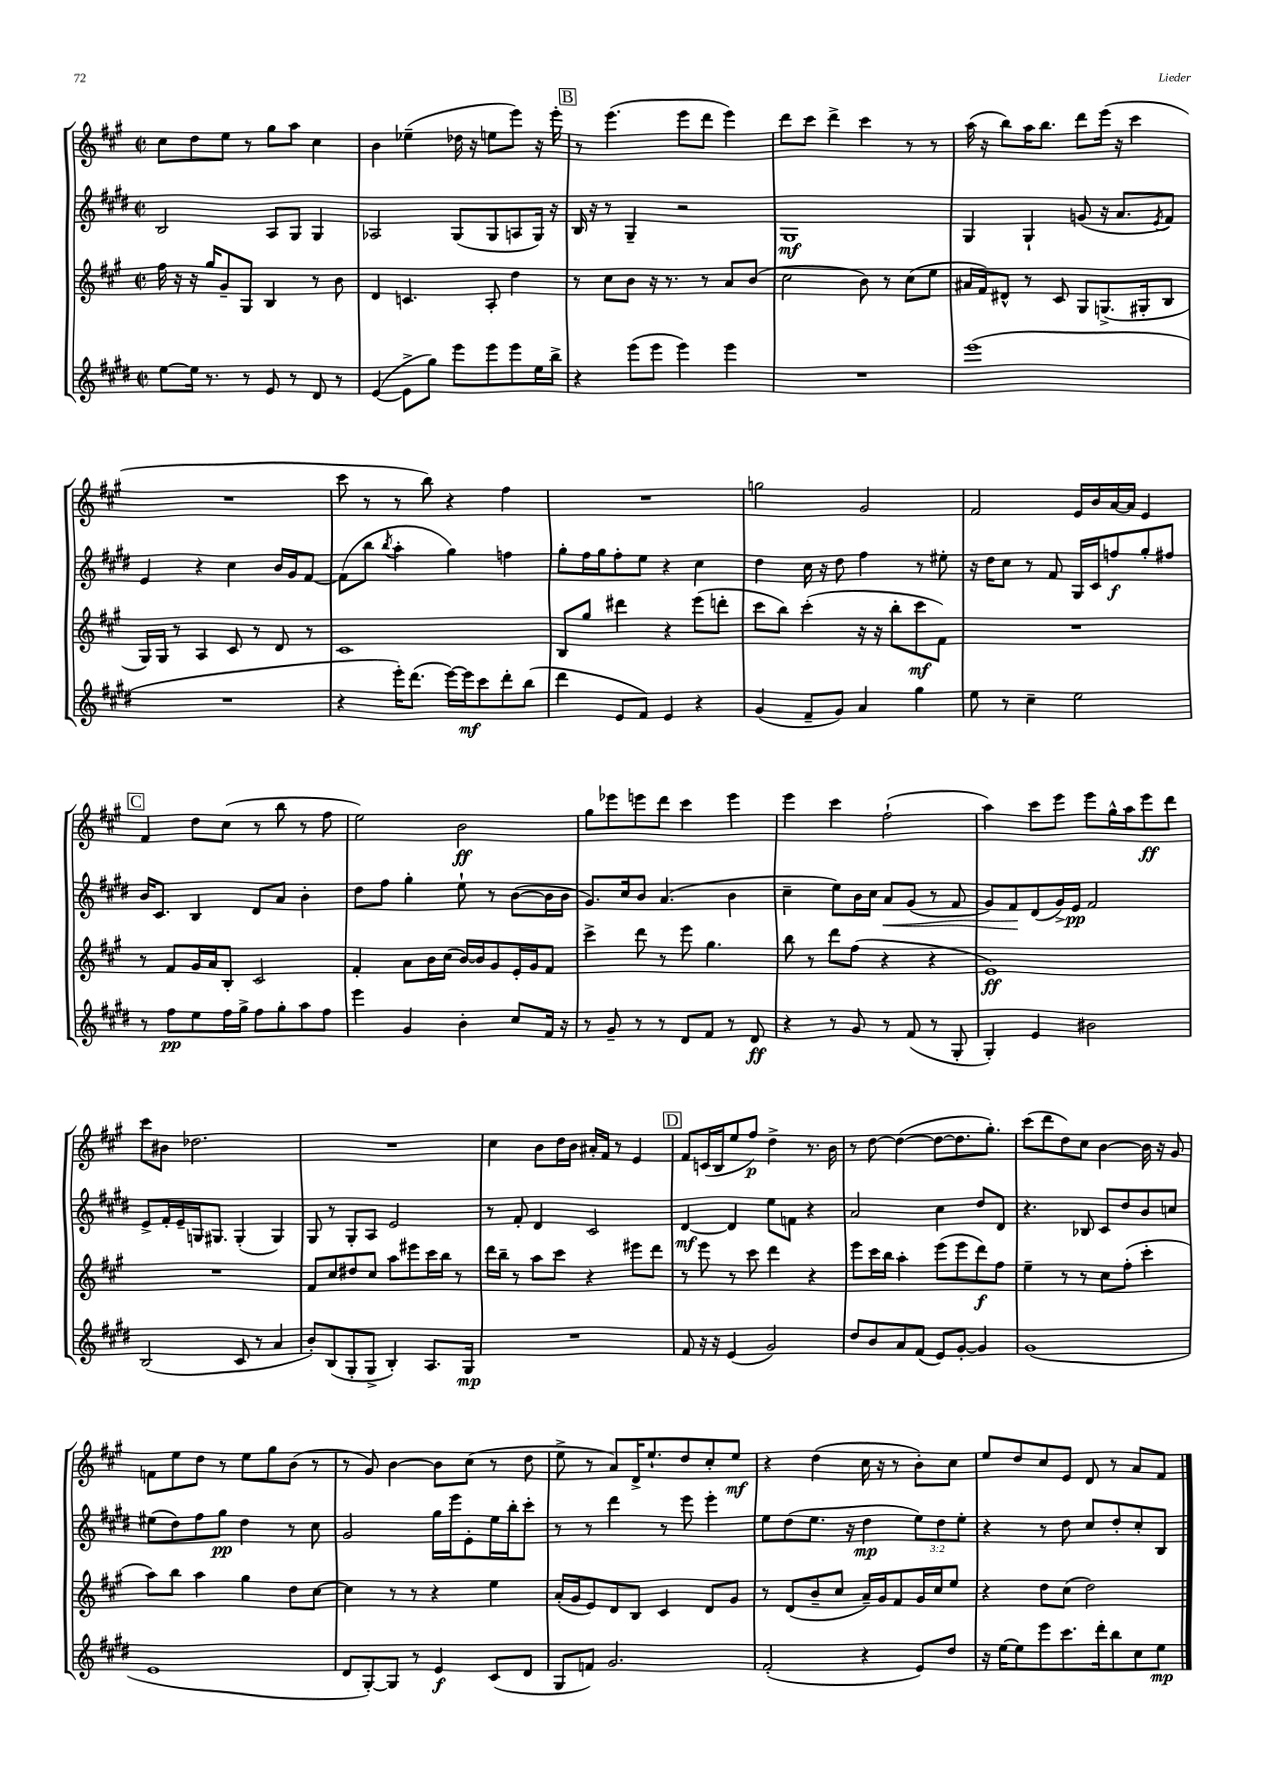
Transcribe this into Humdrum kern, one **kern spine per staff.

**kern	**dynam	**kern	**dynam	**kern	**dynam	**kern	**dynam
*part4	*part4	*part3	*part3	*part2	*part2	*part1	*part1
*staff4	*staff4	*staff3	*staff3	*staff2	*staff2	*staff1	*staff1
*clefG2	*	*clefG2	*	*clefG2	*	*clefG2	*
*k[f#c#g#d#]	*	*k[f#c#g#]	*	*k[f#c#g#d#]	*	*k[f#c#g#]	*
*M2/2	*	*M2/2	*	*M2/2	*	*M2/2	*
*met(c|)	*	*met(c|)	*	*met(c|)	*	*met(c|)	*
=71	=71	=71	=71	=71	=71	=71	=71
[8ee\L	.	16ff#\	.	2B/	.	8cc#\L	.
.	.	16r	.	.	.	.	.
16ee\Jk]	.	16r	.	.	.	8dd\	.
8.r	.	16gg#/KL	.	.	.	.	.
.	.	8g#~/	.	.	.	8ee\J	.
8r	.	8G#/J	.	.	.	8r	.
8e/	.	4B/	.	8A/L	.	8gg#\L	.
8r	.	.	.	8G#/J	.	8aa\J	.
8d#/	.	8r	.	4G#/	.	4cc#\	.
8r	.	8b\	.	.	.	.	.
=72	=72	=72	=72	=72	=72	=72	=72
([4e/	.	4d/	.	2A-X/	.	4b\	.
8e^\L]	.	4.cn/	.	.	.	(4ee-X~\	.
8gg#\J)	.	.	.	.	.	.	.
8eee\L	.	.	.	(8G#/L	.	16dd-X\	.
.	.	.	.	.	.	16r	.
8eee\	.	8A'/	.	8G#/	.	8een\L	.
8eee\	.	4dd\	.	8An/	.	8eee\J)	.
16ee\L	.	.	.	16G#/Jk)	.	16r	.
16bb^\JJ	.	.	.	16r	.	16eee'\	.
!!LO:REH:place=s1:t=B
=73	=73	=73	=73	=73	=73	=73	=73
4r	.	8r	.	16B/	.	8r	.
.	.	.	.	16r	.	.	.
.	.	8cc#\L	.	8r	.	(4.eee\	.
(8eee\L	.	8b\J	.	4G#~/	.	.	.
8eee\J	.	16r	.	.	.	.	.
.	.	8.r	.	.	.	.	.
4eee\)	.	.	.	2r	.	8eee\L	.
.	.	8r	.	.	.	8ddd\J	.
4eee\	.	8a/L	.	.	.	4eee\)	.
.	.	(8b/J	.	.	.	.	.
=74	=74	=74	=74	=74	=74	=74	=74
1r	.	2cc#\	.	1G#	mf	8ddd\L	.
.	.	.	.	.	.	8ccc#\J	.
.	.	.	.	.	.	4ddd^\	.
.	.	8b\)	.	.	.	4ccc#\	.
.	.	8r	.	.	.	.	.
.	.	(8cc#\L	.	.	.	8r	.
.	.	8ee\J	.	.	.	8r	.
=75	=75	=75	=75	=75	=75	=75	=75
(1eee	.	16a#X/LL	.	4G#/	.	(16aa\	.
.	.	16f#/J)	.	.	.	16r	.
.	.	8d#X^^/J	.	.	.	8bb\L)	.
.	.	8r	.	4G#`/	.	16aa\K	.
.	.	.	.	.	.	8.bb\J	.
.	.	8c#/	.	.	.	.	.
.	.	8G#/L	.	(8gn/	.	8ddd\L	.
.	.	(8.Gn^/	.	16r	.	(16eee\Jk	.
.	.	.	.	8.a/L	.	16r	.
.	.	.	.	.	.	4ccc#\	.
.	.	16G#X'/k	.	.	.	.	.
.	.	.	.	8qe/	.	.	.
.	.	8B/J	.	8f#/J)	.	.	.
!!LO:LB:g=z
=76	=76	=76	=76	=76	=76	=76	=76
1r	.	16G#/LL)	.	4e/	.	1r	.
.	.	16G#/JJ	.	.	.	.	.
.	.	8r	.	.	.	.	.
.	.	4A/	.	4r	.	.	.
.	.	8c#/	.	4cc#\	.	.	.
.	.	8r	.	.	.	.	.
.	.	8d/	.	16b/LL	.	.	.
.	.	.	.	16g#/J	.	.	.
.	.	8r	.	[8f#/J	.	.	.
=77	=77	=77	=77	=77	=77	=77	=77
4r	.	1c#	.	(8f#\L]	.	8ccc#\	.
.	.	.	.	8bb\J	.	8r	.
.	.	.	.	8qbb/	.	.	.
16eee'\KL)	.	.	.	4aa'\	.	8r	.
(8.ddd#\J	.	.	.	.	.	.	.
.	.	.	.	.	.	8bb\)	.
[16eee\LL)	.	.	.	4gg#\)	.	4r	.
16eee\J]	mf	.	.	.	.	.	.
8ccc#\	.	.	.	.	.	.	.
8ddd#'\	.	.	.	4ffn\	.	4ff#\	.
(8bb\J	.	.	.	.	.	.	.
=78	=78	=78	=78	=78	=78	=78	=78
4ddd#\	.	8B/L	.	8gg#'\L	.	1r	.
.	.	8gg#/J	.	16ff#\L	.	.	.
.	.	.	.	16gg#\J	.	.	.
8e/L	.	4ddd#X\	.	8ff#'\	.	.	.
8f#/J)	.	.	.	8ee\J	.	.	.
4e/	.	4r	.	4r	.	.	.
4r	.	(8eee\L	.	4cc#\	.	.	.
.	.	8dddn'\J	.	.	.	.	.
=79	=79	=79	=79	=79	=79	=79	=79
(4g#/	.	8ccc#\L	.	4dd#\	.	2ggn\	.
.	.	8bb\J)	.	.	.	.	.
8f#~/L	.	(4ccc#'\	.	16cc#\	.	.	.
.	.	.	.	16r	.	.	.
8g#/J)	.	.	.	8dd#\	.	.	.
4a/	.	16r	.	4ff#\	.	2g#/	.
.	.	16r	.	.	.	.	.
.	.	8bb'\L	.	.	.	.	.
4gg#\	.	8ccc#\	mf	8r	.	.	.
.	.	8f#\J)	.	8ee#X'\	.	.	.
=80	=80	=80	=80	=80	=80	=80	=80
8ee\	.	1r	.	16r	.	2f#/	.
.	.	.	.	16dd#\KL	.	.	.
8r	.	.	.	8cc#\J	.	.	.
4cc#~\	.	.	.	8r	.	.	.
.	.	.	.	8f#/	.	.	.
2ee\	.	.	.	16G#/LL	.	16e/LL	.
.	.	.	.	16c#/J	.	16b/	.
.	.	.	.	8ffn/	f	[16a/	.
.	.	.	.	.	.	16a/JJ]	.
.	.	.	.	8gg#'/	.	4e/	.
.	.	.	.	8ff#X/J	.	.	.
!!LO:LB:g=z
!!LO:REH:place=s1:t=C
=81	=81	=81	=81	=81	=81	=81	=81
8r	.	8r	.	16b/KL	.	4f#/	.
.	.	.	.	8.c#/J	.	.	.
8ff#\L	pp	8f#/L	.	.	.	.	.
8ee\	.	16g#/L	.	4B/	.	8dd\L	.
.	.	16a/J	.	.	.	.	.
16ff#\L	.	8B'/J	.	.	.	(8cc#\J	.
16gg#^\JJ	.	.	.	.	.	.	.
8ff#\L	.	2c#/	.	8d#/L	.	8r	.
8gg#'\	.	.	.	8a/J	.	8bb\	.
8aa\	.	.	.	4b'\	.	8r	.
8ff#\J	.	.	.	.	.	8ff#\	.
=82	=82	=82	=82	=82	=82	=82	=82
4eee\	.	4f#'/	.	8dd#\L	.	2ee\)	.
.	.	.	.	8ff#\J	.	.	.
4g#/	.	8a\L	.	4gg#'\	.	.	.
.	.	16b\L	.	.	.	.	.
.	.	(16cc#\JJ	.	.	.	.	.
4b'\	.	[16b/LL)	.	8ee`\	.	2b\	ff
.	.	16b/J]	.	.	.	.	.
.	.	8g#/	.	8r	.	.	.
8cc#/L	.	16e'/L	.	([8b\L	.	.	.
.	.	16g#/J	.	.	.	.	.
16f#/Jk	.	8f#/J	.	16b\L]	.	.	.
16r	.	.	.	16b\JJ	.	.	.
=83	=83	=83	=83	=83	=83	=83	=83
8r	.	4ccc#^\	.	8.g#/L)	.	8gg#\L	.
8g#~/	.	.	.	.	.	8eee-X\	.
.	.	.	.	16cc#/k	.	.	.
8r	.	8ddd\	.	8b/J	.	8eeen\	.
8r	.	8r	.	(4.a/	.	8ddd\J	.
8d#/L	.	8eee\	.	.	.	4ccc#\	.
8f#/J	.	4.gg#\	.	.	.	.	.
8r	.	.	.	4b\	.	4eee\	.
8d#/	ff	.	.	.	.	.	.
=84	=84	=84	=84	=84	=84	=84	=84
4r	.	8bb\	.	4cc#~\	.	4eee\	.
.	.	8r	.	.	.	.	.
8r	.	8ddd\L	.	8ee\L)	.	4ccc#\	.
8g#/	.	(8ff#\J	.	16b\L	.	.	.
.	.	.	.	16cc#\JJ	.	.	.
!	!	!	!	!	!LO:HP:b	!	!
8r	.	4r	.	8a/L	<	(2ff#`\	.
(8f#/	.	.	.	(8g#/J	.	.	.
8r	.	4r	.	8r	.	.	.
8G#'/	.	.	.	8f#/	.	.	.
=85	=85	=85	=85	=85	=85	=85	=85
4G#'/)	.	1e)	ff	8g#/L)	.	4aa\)	.
.	.	.	.	8f#/	.	.	.
4e/	.	.	.	(8d#/	[	8ccc#\L	.
.	.	.	.	16g#^/L)	.	8eee\J	.
.	.	.	.	16e/JJ	pp	.	.
2b#X\	.	.	.	2f#/	.	8eee\L	.
.	.	.	.	.	.	16gg#^^\L	.
.	.	.	.	.	.	16aa\J	.
.	.	.	.	.	.	8eee\	ff
.	.	.	.	.	.	8ddd\J	.
!!LO:LB:g=z
=86	=86	=86	=86	=86	=86	=86	=86
(2B/	.	1r	.	8e^/L	.	8ccc#\L	.
.	.	.	.	16f#'/L	.	8b#X\J	.
.	.	.	.	16e~/	.	.	.
.	.	.	.	16Gn/J	.	2.dd-X\	.
.	.	.	.	8.G#X/J	.	.	.
8c#/	.	.	.	(4G#'/	.	.	.
8r	.	.	.	.	.	.	.
4a/	.	.	.	4G#/)	.	.	.
=87	=87	=87	=87	=87	=87	=87	=87
8b'/L)	.	8f#/L	.	8G#/	.	1r	.
(8B/	.	8cc#/	.	8r	.	.	.
8G#'/	.	8dd#X/	.	8G#'/L	.	.	.
8G#^/J	.	8cc#/J	.	8A/J	.	.	.
4B'/)	.	8aa\L	.	2e/	.	.	.
.	.	8eee#X\	.	.	.	.	.
8.A/L	.	16ccc#\L	.	.	.	.	.
.	.	16bb\JJ	.	.	.	.	.
.	.	8r	.	.	.	.	.
16G#/Jk	mp	.	.	.	.	.	.
=88	=88	=88	=88	=88	=88	=88	=88
1r	.	16ddd\LL	.	8r	.	4cc#\	.
.	.	16bb~\JJ	.	.	.	.	.
.	.	8r	.	8f#'/	.	.	.
.	.	8aa\L	.	4d#/	.	8b\L	.
.	.	8ccc#\J	.	.	.	16dd\L	.
.	.	.	.	.	.	16b\JJ	.
.	.	4r	.	2c#/	.	16a#X'/LL	.
.	.	.	.	.	.	16f#/JJ	.
.	.	.	.	.	.	8r	.
.	.	8eee#X\L	.	.	.	4e/	.
.	.	8ddd\J	.	.	.	.	.
!!LO:REH:place=s1:t=D
=89	=89	=89	=89	=89	=89	=89	=89
8f#/	.	8r	.	[4d#/	mf	8f#/L	.
16r	.	8eee\	.	.	.	(16cn/L	.
16r	.	.	.	.	.	16B/J	.
(4e/	.	8r	.	4d#/]	.	8ee/	.
.	.	8ccc#\	.	.	.	8ff#/J)	p
2g#/)	.	4ddd\	.	8ee\L	.	4dd^\	.
.	.	.	.	8fn\J	.	.	.
.	.	4r	.	4r	.	8.r	.
.	.	.	.	.	.	16b\	.
=90	=90	=90	=90	=90	=90	=90	=90
8dd#/L	.	8eee\L	.	2a/	.	8r	.
8b/	.	16ccc#\L	.	.	.	[8dd\	.
.	.	16bb\JJ	.	.	.	.	.
8a/	.	4aa'\	.	.	.	(4dd\_	.
(8f#/J	.	.	.	.	.	.	.
8e/L)	.	(8eee\L	.	4cc#\	.	8dd\L_	.
[8g#'/J	.	8eee\	.	.	.	8.dd\]	.
4g#/]	.	8ddd\)	f	8dd#/L	.	.	.
.	.	.	.	.	.	8.gg#'\J)	.
.	.	8ff#\J	.	8d#/J	.	.	.
=91	=91	=91	=91	=91	=91	=91	=91
(1g#	.	4ee~\	.	4.r	.	(8ccc#\L	.
.	.	.	.	.	.	8ddd\	.
.	.	8r	.	.	.	8dd\)	.
.	.	8r	.	8B-X/	.	8cc#\J	.
.	.	8cc#\L	.	8c#/L	.	[4b\	.
.	.	(8ff#'\J	.	8dd#/	.	.	.
.	.	4ccc#'\	.	8b/	.	16b\]	.
.	.	.	.	.	.	16r	.
.	.	.	.	8ccn/J	.	8g#/	.
!!LO:LB:g=z
=92	=92	=92	=92	=92	=92	=92	=92
1e	.	8aa\L)	.	(8ee#X\L	.	8fn\L	.
.	.	8bb\J	.	8dd#\)	.	8ee\	.
.	.	4aa\	.	8ff#\	.	8dd\J	.
.	.	.	.	8gg#\J	pp	8r	.
.	.	4gg#\	.	4dd#\	.	8ee\L	.
.	.	.	.	.	.	8gg#\	.
.	.	8dd\L	.	8r	.	(8b\J	.
.	.	[8cc#\J	.	8cc#\	.	8r	.
=93	=93	=93	=93	=93	=93	=93	=93
8d#/L	.	4cc#\]	.	2g#/	.	8r	.
[8G#'/)	.	.	.	.	.	8g#/)	.
8G#/J]	.	8r	.	.	.	[4b\	.
8r	.	8r	.	.	.	.	.
4e/	f	4r	.	16gg#\LL	.	8b\L]	.
.	.	.	.	16eee\J	.	.	.
.	.	.	.	8e'\	.	(8cc#\J	.
(8c#/L	.	4ee\	.	16ee\L	.	8r	.
.	.	.	.	16bb'\J	.	.	.
8d#/J	.	.	.	8ccc#'\J	.	8dd\	.
=94	=94	=94	=94	=94	=94	=94	=94
8G#/L	.	(16a'/LL	.	8r	.	8ee^\	.
.	.	16g#/J	.	.	.	.	.
8fn/J)	.	8e/)	.	8r	.	8r	.
2.g#/	.	8d/	.	4ddd#\	.	8a/L)	.
.	.	8B/J	.	.	.	16d^/K	.
.	.	.	.	.	.	8.ee`/	.
.	.	4c#/	.	8r	.	.	.
.	.	.	.	8eee\	.	8dd/	.
.	.	8d/L	.	4eee'\	.	8cc#'/	.
.	.	8g#/J	.	.	.	8ee/J	mf
=95	=95	=95	=95	=95	=95	=95	=95
(2f#'/	.	8r	.	8ee\L	.	4r	.
.	.	(8d/L	.	(8dd#\	.	.	.
.	.	8b~/	.	8.ee\J	.	(4dd\	.
.	.	8cc#/J	.	.	.	.	.
.	.	.	.	16r	.	.	.
4r	.	16a~/LL)	.	4dd#\	mp	16cc#\	.
.	.	16g#/J	.	.	.	16r	.
.	.	8f#/	.	.	.	8r	.
8e/L)	.	16g#/L	.	12ee\L)	.	8b'\L)	.
.	.	16cc#/J	.	.	.	.	.
.	.	.	.	12dd#\	.	.	.
8dd#/J	.	8ee/J	.	.	.	8cc#\J	.
.	.	.	.	12ee'\J	.	.	.
=96	=96	=96	=96	=96	=96	=96	=96
16r	.	4r	.	4r	.	8ee/L	.
[16ee\KL	.	.	.	.	.	.	.
8ee\]	.	.	.	.	.	8dd/	.
8eee\	.	8dd\L	.	8r	.	8cc#/	.
8.ccc#\	.	(8cc#\J	.	8dd#\	.	8e/J	.
.	.	2dd\)	.	8cc#/L	.	8d/	.
16ddd#'\k	.	.	.	.	.	.	.
8bb\	.	.	.	8dd#'/	.	8r	.
8cc#\	.	.	.	8cc#'/	.	8a/L	.
8ee\J	mp	.	.	8B/J	.	8f#/J	.
==	==	==	==	==	==	==	==
*-	*-	*-	*-	*-	*-	*-	*-
